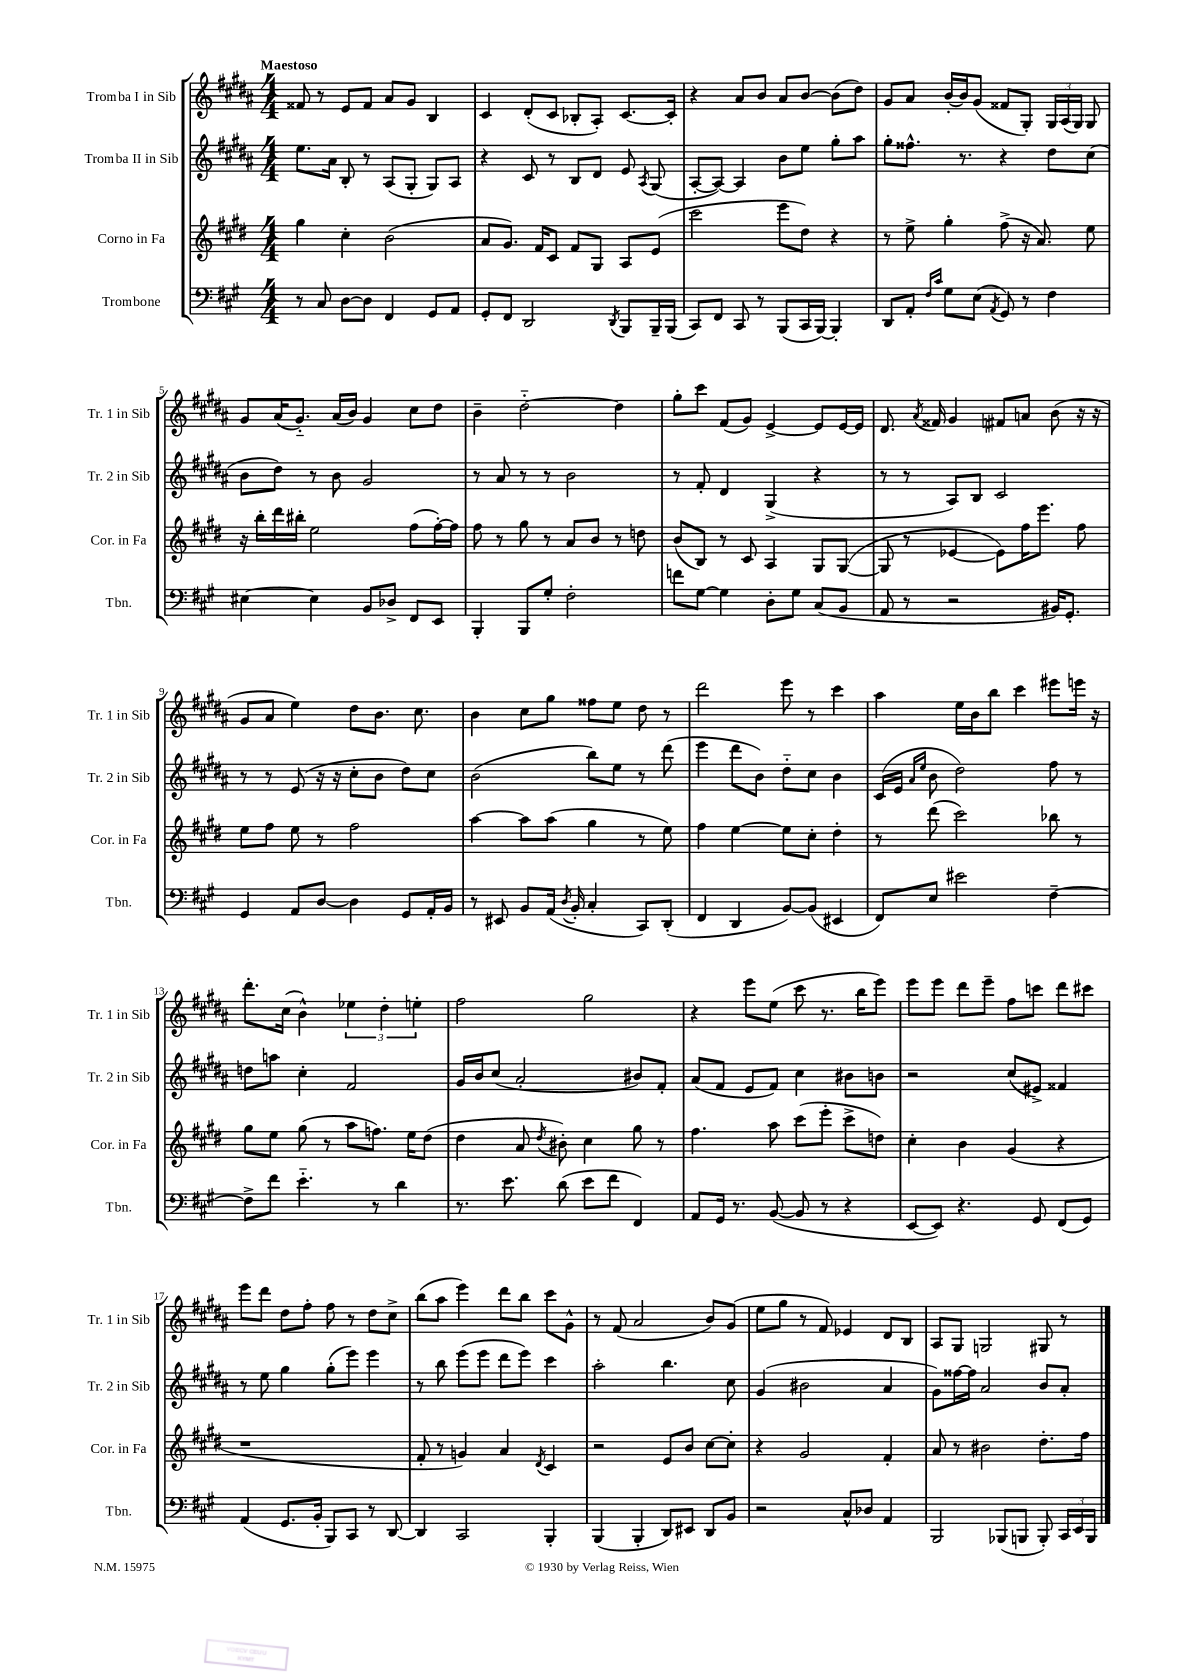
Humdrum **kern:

**kern	**kern	**kern	**kern
*staff4	*staff3	*staff2	*staff1
*clefF4	*clefG2	*clefG2	*clefG2
*k[f#c#g#]	*k[f#c#g#d#]	*k[f#c#g#d#a#]	*k[f#c#g#d#a#]
*M4/4	*M4/4	*M4/4	*M4/4
8r	4gg#\	8.ee\L	8f##/
8C#/	.	.	8r
.	.	16a#\Jk	.
[8D\L	4cc#'\	8B'/	8e/L
8D\]J	.	8r	8f##/J
4FF#/	(2b\	(8A#/L	8a#/L
.	.	8G#'/J	8g#/J
8GG#/L	.	8G#/L)	4B/
8AA/J	.	8A#/J	.
=	=	=	=
8GG#'/L	8a/L	4r	4c#/
8FF#/J	8.g#/J)	.	.
2DD/	.	8c#/	(8d#'/L
.	16f#/LK	.	.
.	8c#/J	8r	8c#/J
.	8f#/L	8B/L	8B-'/L
.	8G#/J	8d#/J	8A#'/J)
8qDD/	.	.	.
8BBB/L	8A/L	8e/	[8.c#/L
.	.	8qA#/	.
16BBB~/L	(8e/J	(8G#/	.
(16BBB/JJ	.	.	16c#'/]Jk
=	=	=	=
8CC#/L)	2ccc#\	[8A#'/L	4r
8FF#/J	.	8A#/_J)	.
8CC#/	.	4A#/]	8a#/L
8r	.	.	8b/J
(8BBB/L	8eee\L	8b\L	8a#/L
16CC#/L	8dd#\J)	8ee\J	[8b/J
[16BBB/JJ)	.	.	.
4BBB'/]	4r	8gg#'\L	(8b\]L
.	.	8aa#\J	8dd#\J)
=	=	=	=
8DD/L	8r	8gg#'\L	8g#/L
8AA'/J	8ee^\	8.ff##^^\J	8a#/J
16qqF#/LL	.	.	.
16qqc#/JJ	.	.	.
8G#\L	4gg#'\	.	[16b'/LL
.	.	8.r	16b/]J
(8E\J	.	.	(8g#/J
8qAA/	.	.	.
8GG#/)	(8ff#^\	4r	8f##/L
8r	16r	.	8G#'/J)
.	8.a/)	.	.
4F#\	.	8dd#\L	24G#/LL
.	.	.	(24A#/
.	.	.	24G#/JJ)
.	8ee\	(8cc#\J	8G#/
=	=	=	=
[4E#\	16r	8b\L	8g#/L
.	16bb'\LL	.	.
.	16ddd#\	8dd#\J)	(16a#/K
.	16bb#'\JJ	.	8.g#'~/J)
4E#\]	2ee\	8r	.
.	.	8b\	(16a#/LL
.	.	.	16b/JJ)
8BB/L	.	2g#/	4g#/
8D-^/J	.	.	.
8FF#/L	(8ff#\L	.	8cc#\L
8EE/J	[16ff#'\L)	.	8dd#\J
.	16ff#\]JJ	.	.
=	=	=	=
4BBB'/	8ff#\	8r	4b~\
.	8r	8a#/	.
8BBB/L	8gg#\	8r	[2dd#'~\
8G#'/J	8r	8r	.
2F#'\	8a/L	2b\	.
.	8b/J	.	.
.	8r	.	4dd#\]
.	8dd\	.	.
=	=	=	=
8f\L	(8b/L	8r	8gg#'\L
[8G#\J	8B/J)	8f#'/	8ccc#\J
4G#\]	8r	4d#/	(8f#/L
.	8c#/	.	8g#/J)
8D'\L	4A/	(4G#^/	[4e^/
8G#\J	.	.	.
(8C#/L	8G#/L	4r	8e/]L
8BB/J	([8G#/J	.	[16e/L
.	.	.	16e/]JJ
=	=	=	=
8AA/	8G#/]	8r	8.d#/
8r	8r	8r	.
.	.	.	8qa#/
.	.	.	16f##/
2r	[4e-/	8A#/L)	4g#/
.	.	8B/J	.
.	8e-\]L)	2c#/	8f#/L
.	16ff#\K	.	8a/J
.	8.eee\J	.	.
16BB#/LK)	.	.	(8b\
8.GG#'/J	.	.	.
.	8ff#\	.	16r
.	.	.	16r
=	=	=	=
4GG#/	8ee\L	8r	8g#/L
.	8ff#\J	8r	8a#/J
8AA/L	8ee\	(8e/	4ee\)
[8D/J	8r	16r	.
.	.	16r	.
4D\]	2ff#\	8cc#'\L	8dd#\L
.	.	8b\J	8.b\J
8GG#/L	.	8dd#\L)	.
.	.	.	8.cc#\
16AA'/L	.	8cc#\J	.
16BB/JJ	.	.	.
=	=	=	=
8r	[4aa\	(2b\	4b\
8EE#/	.	.	.
8BB/L	8aa\]L	.	8cc#\L
(16AA/Jk	(8aa\J	.	8gg#\J
8qD/	.	.	.
16BB'/	.	.	.
4C#'/	4gg#\	8bb\L)	8ff##\L
.	.	8ee\J	8ee\J
8CC#/L)	8r	8r	8dd#\
(8DD'/J	8ee\)	(8ddd#\	8r
=	=	=	=
4FF#/	4ff#\	4eee\	2ddd#\
4DD/	[4ee\	8ddd#\L	.
.	.	8b\J)	.
[8BB/L)	8ee\]L	8dd#'~\L	8eee\
(8BB/]J	8cc#'\J	8cc#\J	8r
4EE#/	4dd#'\	4b\	4ccc#\
=	=	=	=
8FF#/L)	8r	(16c#/LL	4aa#\
.	.	16e/JJ	.
.	.	16qqa#/LL	.
.	.	16qqee/JJ	.
8E/J	(8ddd#\	8b\	.
2e#\	2ccc#\)	2dd#\)	16ee\LL
.	.	.	16b\J
.	.	.	8bb\J
.	.	.	4ccc#\
[4F#~\	8bb-\	8ff#\	8eee#\L
.	8r	8r	16eee\Jk
.	.	.	16r
=	=	=	=
8F#^\]L	8gg#\L	8dd\L	8.ddd#'\L
8f#\J	8ee\J	8aa\J	.
.	.	.	(16cc#\Jk
4.e'~\	(8gg#\	4cc#'\	4b^^\)
.	8r	.	.
.	8aa\L	2f#/	6ee-\
8r	8.ff\J)	.	.
.	.	.	6dd#'\
4d\	.	.	.
.	16ee\LK	.	.
.	.	.	6ee'\
.	(8dd#\J	.	.
=	=	=	=
8.r	4dd#\	16g#/LL	2ff#\
.	.	16b/J	.
.	.	(8cc#/J	.
8.e\	.	.	.
.	8a/	2a#'/	.
.	8qdd#/	.	.
(8d\	8b#'\)	.	.
8e\L	4cc#\	.	2gg#\
8f#\J	.	.	.
4FF#/)	8gg#\	8b#/L)	.
.	8r	8f#'/J	.
=	=	=	=
8AA/L	4.ff#\	(8a#/L	4r
16GG#/Jk	.	8f#/J	.
8.r	.	.	.
.	.	8e/L	8eee\L
([8BB/	8aa\	8f#/J)	(8ee\J
8BB/]	(8ccc#\L	4cc#\	8ccc#\
8r	8eee'\J	.	8.r
4r	8ccc#^\L	8b#\L	.
.	.	.	16bb\LK
.	8dd\J)	8b\J	8eee\J)
=	=	=	=
[8EE/L	4cc#'\	2r	8eee\L
8EE/]J)	.	.	8eee\J
4.r	4b\	.	8ddd#\L
.	.	.	8eee~\J
.	(4g#/	(8cc#/L	8ff#\L
8GG#/	.	8e#^/J)	8ccc\J
(8FF#/L	4r	4f##/	8ddd#\L
8GG#/J)	.	.	8ccc#\J
=	=	=	=
(4AA/	1r	8r	8eee\L
.	.	8ee\	8ddd#\J
8.GG#/L	.	4gg#\	8dd#\L
.	.	.	8ff#'\J
16BB'/Jk	.	.	.
8BBB/L)	.	(8gg#'\L	8ff#\
8CC#/J	.	8eee\J)	8r
8r	.	4eee\	8dd#\L
[8DD/	.	.	8cc#^\J
=	=	=	=
4DD/]	8f#'/	8r	(8bb\L
.	8r	8bb\	8aa#\J
2CC#/	4g/)	(8eee\L	4eee\)
.	.	8eee\J	.
.	4a/	8ddd#\L	8ddd#\L
.	.	8eee\J)	8bb\J
.	8qd#/	.	.
4BBB'/	4c#/	4ccc#\	8ccc#\L
.	.	.	8g#^^\J
=	=	=	=
(4BBB/	2r	2aa#'\	8r
.	.	.	(8f#/
4BBB'/	.	.	2a#/
8DD/L)	8e/L	4.bb\	.
8EE#/J	8b/J	.	.
8DD/L	[8cc#\L	.	8b/L)
8BB/J	8cc#'\]J	8cc#\	(8g#/J
=	=	=	=
2r	4r	(4g#/	8ee\L
.	.	.	8gg#\J
.	2g#/	2b#\	8r
.	.	.	8f#/)
8C#^^/L	.	.	4e-/
8D-/J	.	.	.
4AA/	4f#'/	4a#/	8d#/L
.	.	.	8B/J
=	=	=	=
2BBB/	8a/	8g#\L)	8A#/L
.	8r	[16ff##\L	8G#/J
.	.	16ff##\]JJ	.
.	2b#\	2a#/	2G/
(8BBB-/L	.	.	.
8BBB/J	.	.	.
8BBB'/)	8.dd#'\L	8b/L	8G#/
24CC#/LL	.	8a#'/J	8r
24EE/	.	.	.
.	16ff#\Jk	.	.
24BBB/JJ	.	.	.
==	==	==	==
*-	*-	*-	*-
